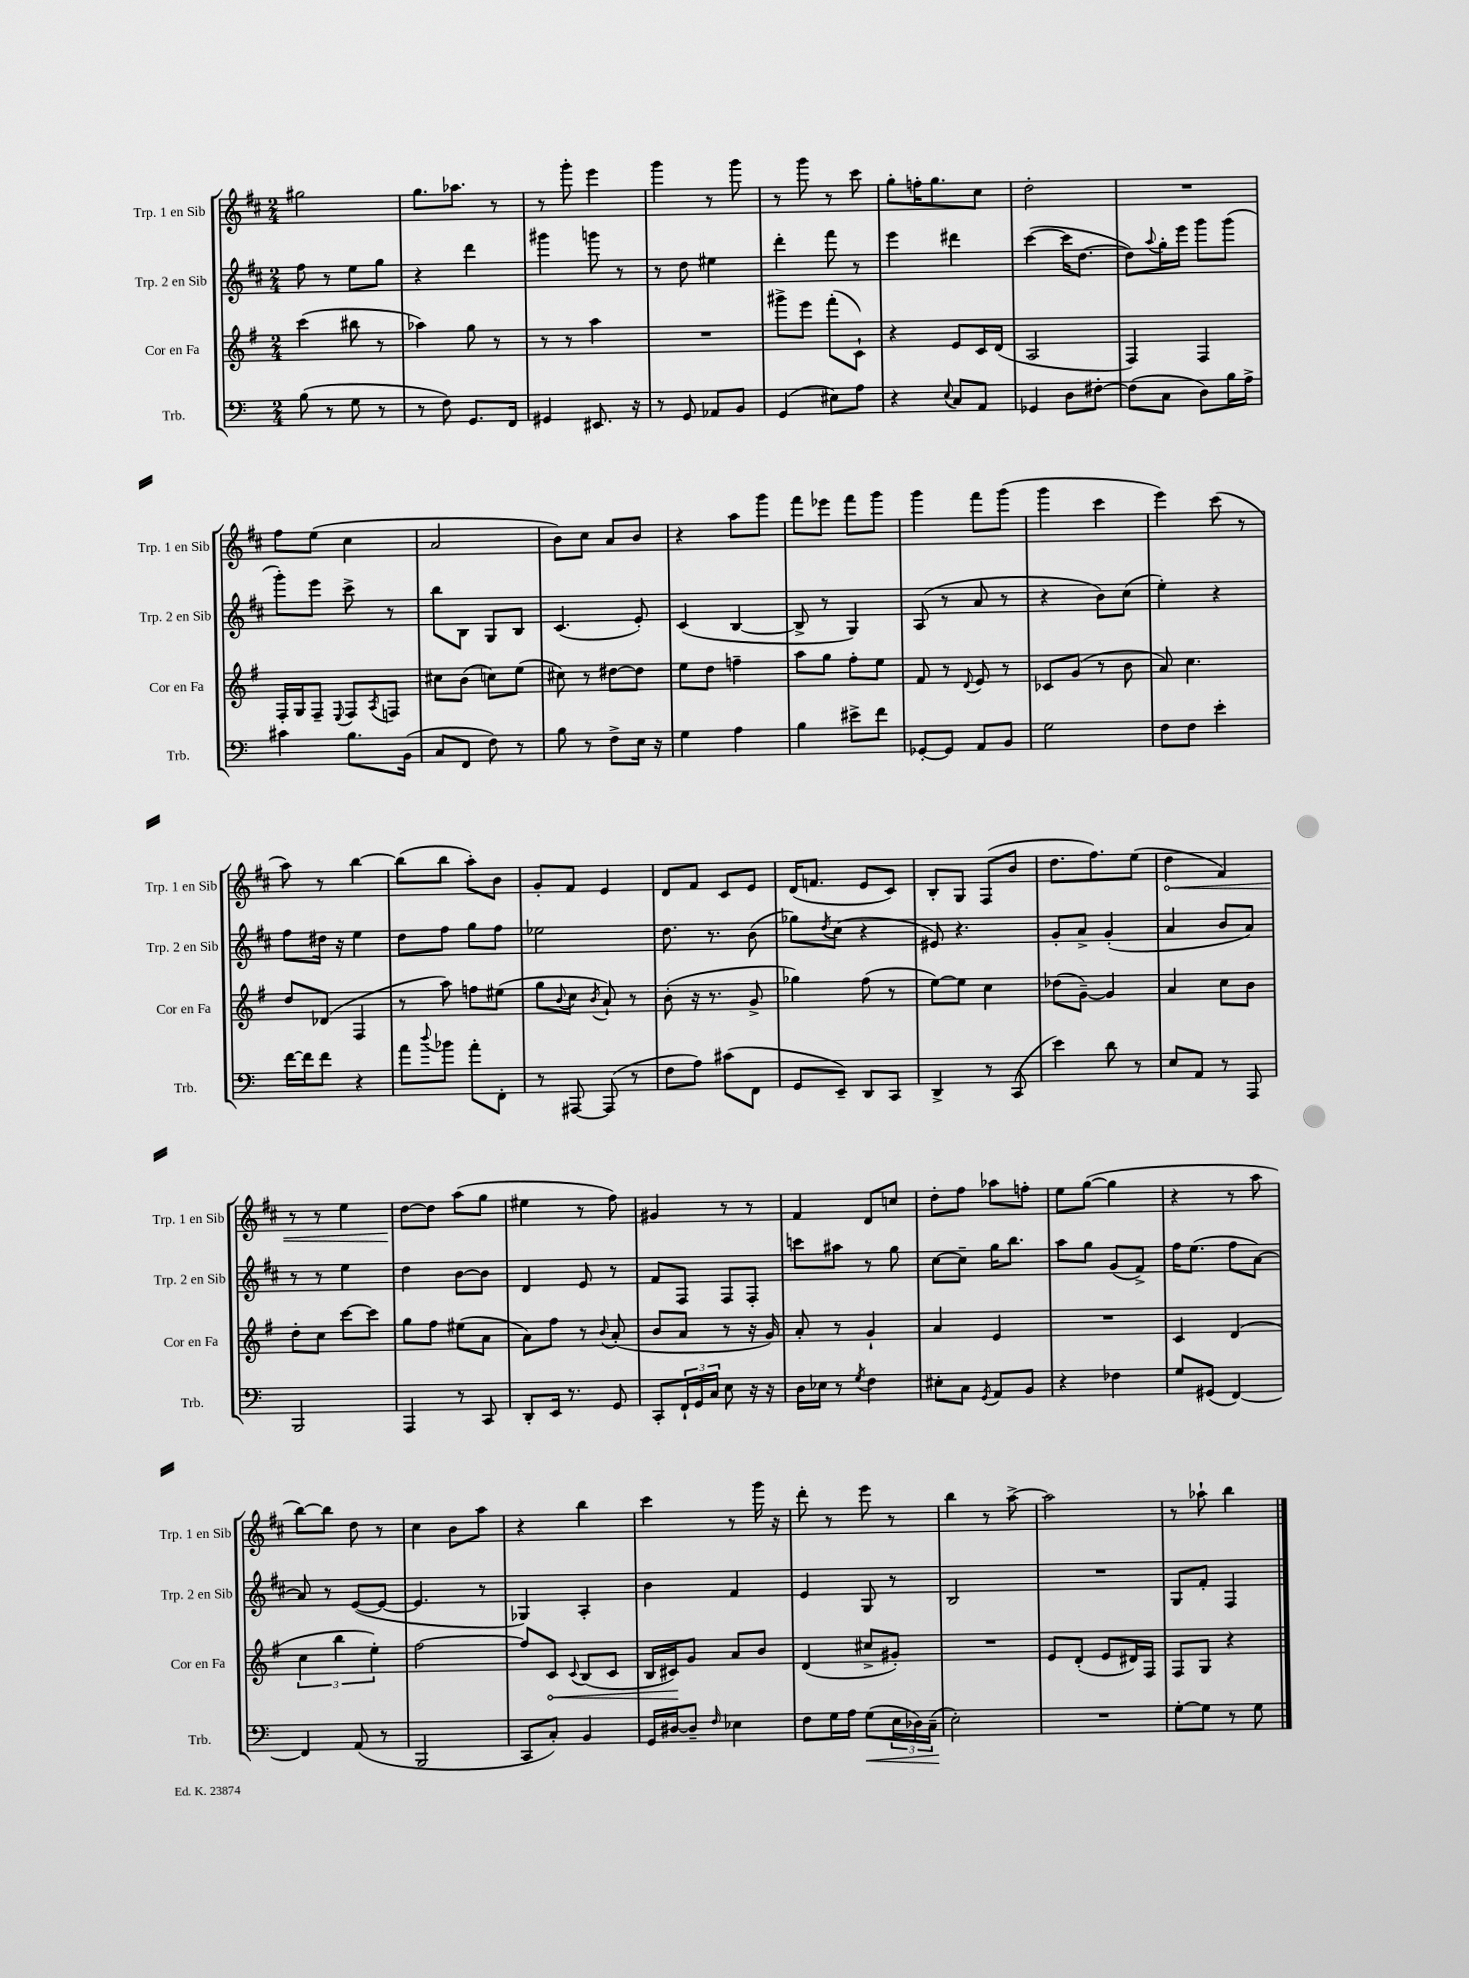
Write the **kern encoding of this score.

**kern	**kern	**kern	**kern
*staff4	*staff3	*staff2	*staff1
*clefF4	*clefG2	*clefG2	*clefG2
*k[]	*k[f#]	*k[f#c#]	*k[f#c#]
*M2/4	*M2/4	*M2/4	*M2/4
(8B	(4ccc	8ff#	2gg#
8r	.	8r	.
8G	8bb#	8ee	.
8r	8r	8gg	.
=	=	=	=
8r	4aa-)	4r	8.gg
8F)	.	.	.
.	.	.	8.aa-
8.GG	8gg	4ddd	.
.	8r	.	8r
16FF	.	.	.
=	=	=	=
4GG#	8r	4ggg#	8r
.	8r	.	8ggg'
8.EE#	4aa	8ggg	4eee
.	.	8r	.
16r	.	.	.
=	=	=	=
8r	2r	8r	4ggg
8GG	.	8dd	.
8AA-	.	4ee#	8r
8BB	.	.	8ggg
=	=	=	=
(4GG	8ggg#^	4ddd'	8r
.	8eee	.	8ggg
8E#)	(8fff#'	8fff#	8r
8A	8c`)	8r	8ccc#
=	=	=	=
4r	4r	4eee	8gg'
.	.	.	16ff'
.	.	.	8.gg
8qqE	.	.	.
8C	8e	4ddd#	.
8AA	16c	.	8cc#
.	(16d	.	.
=	=	=	=
4GG-	2A	([4ccc#	2dd'
8D	.	16ccc#]	.
.	.	[8.dd	.
[8F#'	.	.	.
=	=	=	=
(8F#]	4F#)	8dd])	2r
.	.	8qqaa	.
8C	.	16gg'	.
.	.	16eee	.
8D)	4F#	8ggg	.
16B	.	(8ggg	.
16A^	.	.	.
=	=	=	=
4c#	16F#'	8ggg')	8ff#
.	16G	.	.
.	8F#~	8eee	(8ee
.	8qqE	.	.
8.B	8F#	8ccc#^	4cc#
.	8qA	.	.
.	8F	8r	.
(16BB	.	.	.
=	=	=	=
8C	8cc#	8bb	2a
8FF	(8b	8B	.
8F)	8cc)	8G	.
8r	(8ee	8B	.
=	=	=	=
8B	8cc#)	(4.c#	8b)
8r	8r	.	8cc#
8F^	[8dd#	.	8a
16E	8dd#]	8e')	8b
16r	.	.	.
=	=	=	=
4G	8ee	(4c#	4r
.	8dd	.	.
4A	4ff~	[4B	8aa
.	.	.	8ggg
=	=	=	=
4B	8aa	8B^]	8fff#
.	8gg	8r	8eee-
8e#^	8ff#'	4G)	8fff#
8f	8ee	.	8ggg
=	=	=	=
[8GG-'	8f#	(8A	4ggg
8GG-]	8r	8r	.
.	8qqd	.	.
8AA	8e	8a	8fff#
8BB	8r	8r	(8ggg
=	=	=	=
2G	8c-	4r	4ggg
.	(8g	.	.
.	8r	8b)	4ccc#
.	8b	(8cc#	.
=	=	=	=
8F	8a)	4ee')	4eee)
8F	4.cc	.	.
4e'	.	4r	(8ccc#
.	.	.	8r
=	=	=	=
[16f	8dd	8ff#	8aa)
16f]	.	.	.
8f	(8d-	16dd#	8r
.	.	16r	.
4r	4F#	4ee	[4bb
=	=	=	=
8a	8r	8dd	(8bb]
8qqdd	.	.	.
8b-	8aa)	8ff#	8bb
8a'	8ff	8gg	8aa')
8FF'	(8ee#	8ff#	8b
=	=	=	=
8r	8gg	2ee-	8g'
.	8qqb	.	.
[8AAA#	8cc	.	8f#
.	8qb	.	.
(8AAA#]	8a`)	.	4e
8r	8r	.	.
=	=	=	=
8F	(8b'	8.dd	8d
8A)	16r	.	8f#
.	8.r	8.r	.
(8c#	.	.	8c#
8FF	8g^	(8b	8e
=	=	=	=
8GG	4gg-)	8gg-)	(16d
.	.	.	8.f
.	.	8qdd	.
8EE~)	.	(8cc#	.
8DD	(8ff#	4r	8e
8CC	8r	.	8c#)
=	=	=	=
4DD^	[8ee)	8e#)	8B'
.	8ee]	4.r	8G
8r	4cc	.	(8F#
(8CC	.	.	8b
=	=	=	=
4e)	(8dd-	8g'	8.dd
.	[8g~)	8a^	.
.	.	.	8.ff#)
8d	4g]	(4g'	.
8r	.	.	(8ee
=	=	=	=
8E	4a	4a	4dd
8AA	.	.	.
8r	8cc	8b	4f#)
8AAA	8b	8a)	.
=	=	=	=
2BBB	8dd'	8r	8r
.	8cc	8r	8r
.	[8ccc	4ee	4ee
.	8ccc]	.	.
=	=	=	=
4AAA	8gg	4dd	[8dd
.	8ff#	.	8dd]
8r	(8ee#	[8b	(8aa
8CC	8a	8b]	8gg
=	=	=	=
8DD'	8a)	4d	4ee#
16EE	8ff#	.	.
8.r	.	.	.
.	8r	8e	8r
.	8qqb	.	.
8GG	(8a'	8r	8ff#)
=	=	=	=
8CC'	8b	8f#	4g#
24FF`	8a	8F#	.
24GG	.	.	.
24C	.	.	.
8E	8r	8F#	8r
16r	16r	8F#'	8r
16r	16g)	.	.
=	=	=	=
16D	8a'	8ccc	4f#
16E-	.	.	.
8r	8r	8aa#	.
8qG	.	.	.
4F	4g`	8r	8d
.	.	8gg	8cc
=	=	=	=
8E#'	4a	[8cc#	8dd'
8C	.	8cc#~]	8ff#
8qGG	.	.	.
8AA	4e	16gg	8aa-
.	.	8.bb	.
8BB	.	.	8ff'
=	=	=	=
4r	2r	8aa	8ee
.	.	8gg	([8gg
4F-	.	(8g	4gg]
.	.	8f#^)	.
=	=	=	=
8G	4c	16ff#	4r
.	.	(8.ee	.
(8GG#	.	.	.
[4FF)	(4d	8ff#	8r
.	.	[8a)	8aa
=	=	=	=
4FF]	6cc	8a]	[8bb)
.	.	8r	8bb]
.	6bb	.	.
(8AA	.	([8e	8dd
.	6ee')	.	.
8r	.	8e_	8r
=	=	=	=
2BBB	[2ff#	4.e]	4cc#
.	.	.	8b
.	.	8r	8aa
=	=	=	=
8CC	8ff#]	4G-)	4r
8C')	8c	.	.
.	8qqc	.	.
4BB	(8B	4A'	4bb
.	8c	.	.
=	=	=	=
16GG	16B	4b	4ccc#
[16D#	16c#)	.	.
8D#~]	8g	.	.
16qqF	.	.	.
4E-	8a	4f#	8r
.	8b	.	16ggg
.	.	.	16r
=	=	=	=
8F	(4d	4e	8ddd'
16G	.	.	8r
16A	.	.	.
(8G	8cc#^	8G	8eee
24E	8g#')	8r	8r
24D-)	.	.	.
(24C~	.	.	.
=	=	=	=
2E')	2r	2B	4bb
.	.	.	8r
.	.	.	[8aa^
=	=	=	=
2r	8e	2r	2aa]
.	(8d'	.	.
.	8e	.	.
.	16d#)	.	.
.	16F#	.	.
=	=	=	=
[8G'	8F#	8G	8r
8G]	8G	8f#'	8aa-`
8r	4r	4F#	4bb
8G	.	.	.
==	==	==	==
*-	*-	*-	*-
